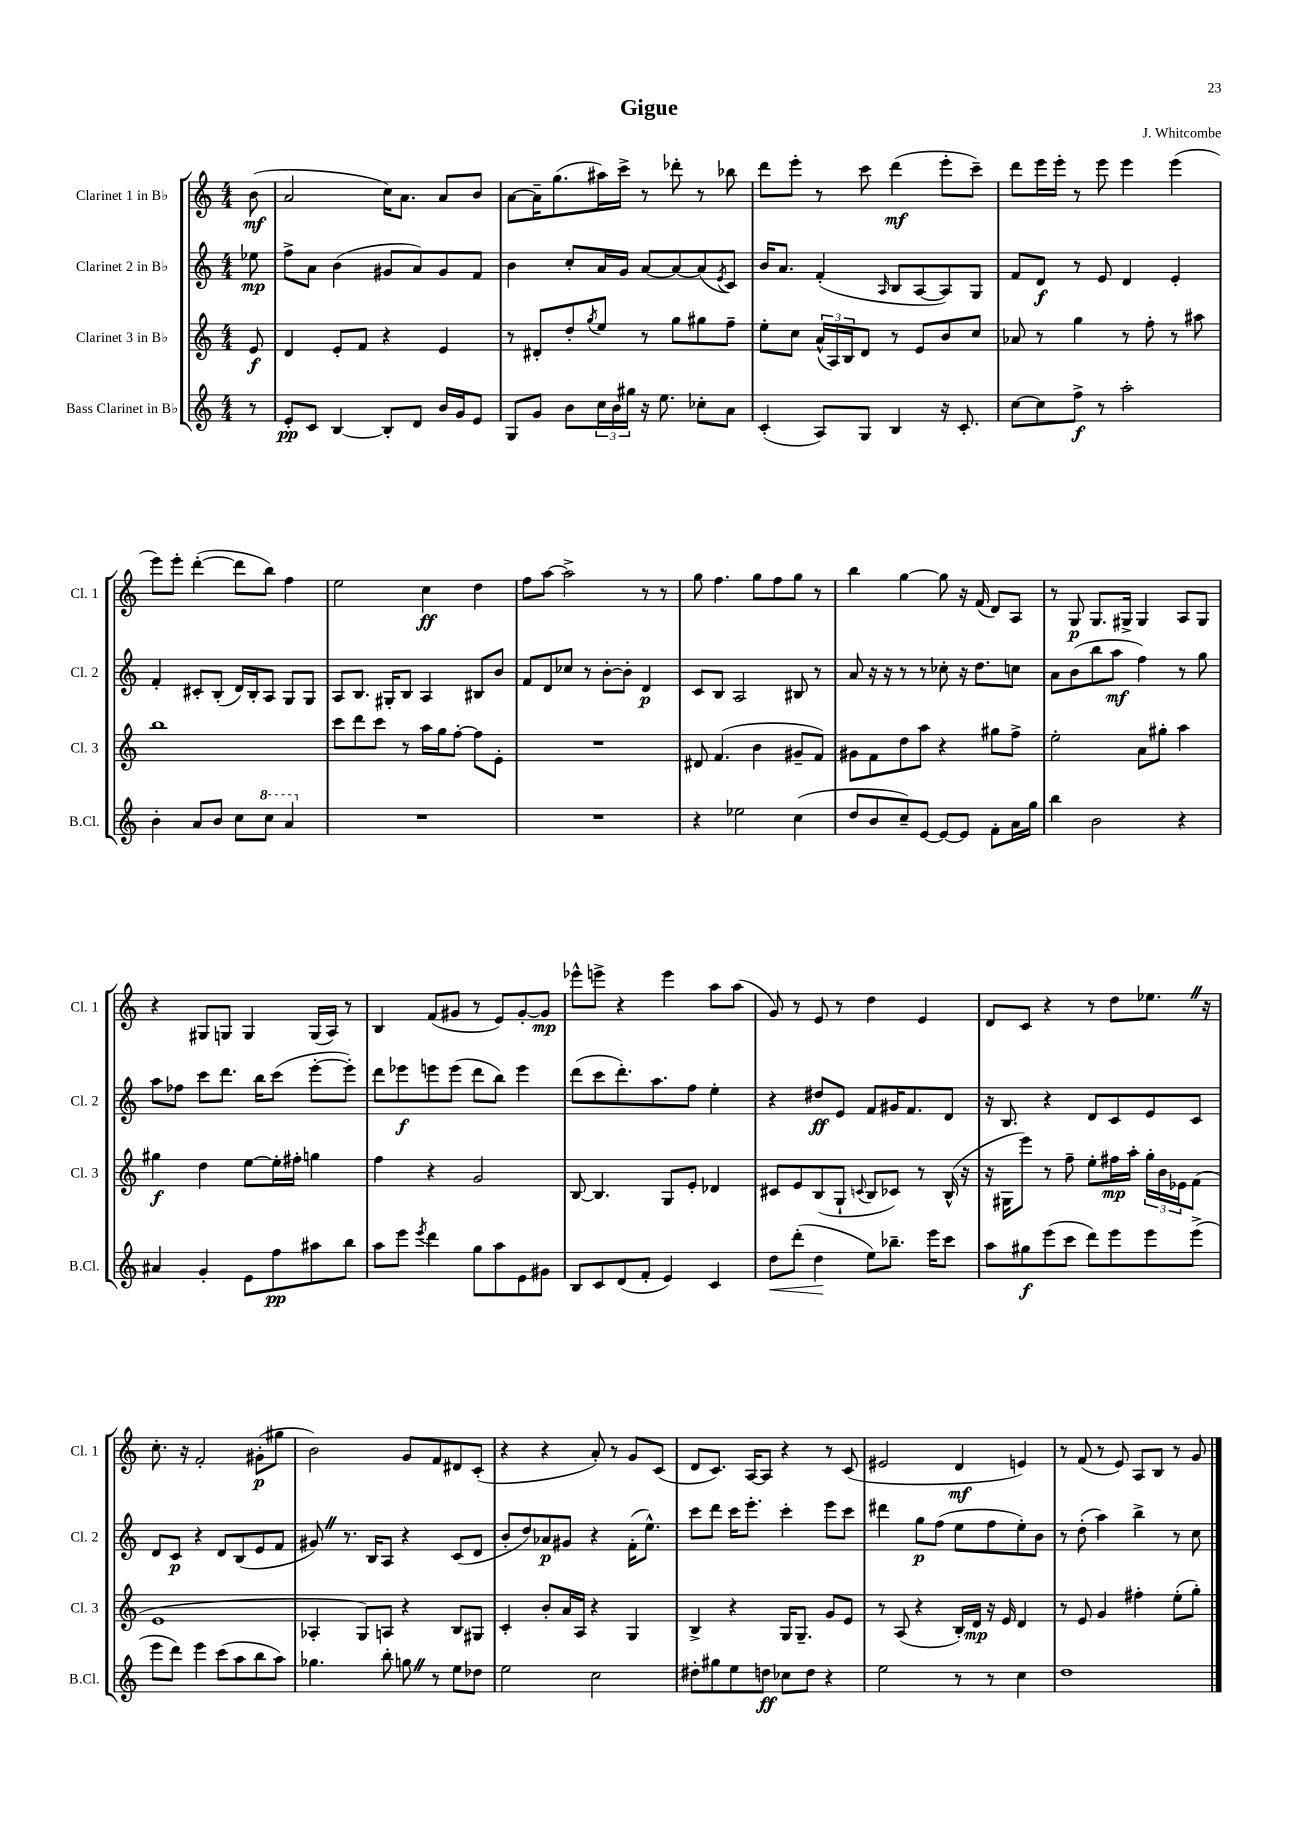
\header { title = "Gigue" composer = "J. Whitcombe" }
<<
\new StaffGroup <<
\new Staff = "s0" \with { instrumentName = "Clarinet 1 in Bb" shortInstrumentName = "Cl. 1" } {
    \clef treble \key c \major \numericTimeSignature \time 4/4 \partial 8
    b'8\mf( |
    a'2 c''16) a'8. a'8 b'8 |
    a'8~ a'16-- g''8.( ais''16) c'''16-> r8 des'''8-. r8 bes''8 |
    d'''8 e'''8-. r8 c'''8 d'''4\mf( e'''8-. c'''8--) |
    d'''8 e'''16 e'''16-. r8 e'''8 e'''4 e'''4( |
    e'''8) e'''8-. d'''4~-.( d'''8 b''8) f''4 |
    e''2 c''4\ff d''4 |
    f''8 a''8~ a''2-> r8 r8 |
    g''8 f''4. g''8 f''8 g''8 r8 |
    b''4 g''4~ g''8 r16 f'16( d'8) a8 |
    r8 g8\p g8. gis16-> gis4 a8 gis8 |
    r4 gis8 g8 g4 g16( a16) r8 |
    b4 f'8( gis'8 r8 e'8) gis'8~-. gis'8\mp |
    ees'''8-^ e'''8-> r4 e'''4 a''8 a''8( |
    g'8) r8 e'8 r8 d''4 e'4 |
    d'8 c'8 r4 r8 d''8 ees''8. \once \override BreathingSign.text = \markup { \musicglyph "scripts.caesura.straight" } \breathe r16 |
    c''8.-. r16 f'2-. gis'8-.\p( gis''8 |
    b'2) g'8 f'8 dis'8 c'8-.( |
    r4 r4 a'8-.) r8 g'8 c'8( |
    d'8 c'8.) a16~ a8 r4 r8 c'8( |
    eis'2 d'4\mf e'4) |
    r8 f'8( r8 e'8) a8 b8 r8 g'8 \bar "|." |
}
\new Staff = "s1" \with { instrumentName = "Clarinet 2 in Bb" shortInstrumentName = "Cl. 2" } {
    \clef treble \key c \major \numericTimeSignature \time 4/4 \partial 8
    ees''8\mp |
    f''8-> a'8 b'4( gis'8 a'8) gis'8 f'8 |
    b'4 c''8-. a'16 g'16 a'8~ a'8~ a'8( \acciaccatura { e'8 } c'8) |
    b'16 a'8. f'4-.( \grace { a16 } b8 a8~ a8) g8 |
    f'8 d'8\f r8 e'8 d'4 e'4-. |
    f'4-. cis'8-. b8-.( d'16) b16-. a8 g8 g8 |
    a8 b8. gis16-. b8 a4 bis8 b'8 |
    f'8 d'8 ces''8 r8 b'8~-. b'8-. d'4\p |
    c'8 b8 a2 bis8 r8 |
    a'8 r16 r16 r8 r8 ces''8-. r16 d''8. c''8 |
    a'8 b'8( b''8 a''8\mf f''4) r8 g''8 |
    a''8 fes''8 c'''8 d'''8. b''16 c'''8( e'''8~-. e'''8-.) |
    d'''8 ees'''8\f e'''8 e'''8( d'''8 b''8) e'''4 |
    d'''8( c'''8 d'''8.-.) a''8. f''8 e''4-. |
    r4 dis''8\ff e'8 f'8 gis'16 f'8. d'8 |
    r16 b8. r4 d'8 c'8 e'8 c'8 |
    d'8 c'8\p r4 d'8 b8( e'8 f'8 |
    gis'8) \once \override BreathingSign.text = \markup { \musicglyph "scripts.caesura.straight" } \breathe r8. b16 a8 r4 c'8( d'8 |
    b'8-. d''8) aes'8\p gis'8 r4 f'16-.( e''8.-^) |
    c'''8 d'''8 c'''16 e'''8.-. c'''4-. e'''8 c'''8 |
    dis'''4 g''8\p f''8( e''8 f''8 e''8-.) b'8 |
    r8 d''8-.( a''4) b''4-> r8 c''8 \bar "|." |
}
\new Staff = "s2" \with { instrumentName = "Clarinet 3 in Bb" shortInstrumentName = "Cl. 3" } {
    \clef treble \key c \major \numericTimeSignature \time 4/4 \partial 8
    e'8\f |
    d'4 e'8-. f'8 r4 e'4 |
    r8 dis'8-. d''8-. \acciaccatura { g''8 } e''8 r8 g''8 gis''8 f''8-- |
    e''8-. c''8 \tuplet 3/2 { a'16-^( a16) b16 } d'8 r8 e'8 b'8 c''8 |
    aes'8 r8 g''4 r8 f''8-. r8 ais''8 |
    b''1 |
    c'''8 d'''8 c'''8 r8 a''16 g''16 f''8~-. f''8 e'8-. |
    R1 |
    dis'8 f'4.( b'4 gis'8-- f'8) |
    gis'8 f'8 d''8 a''8 r4 gis''8 f''8-> |
    e''2-. a'8 gis''8-. a''4 |
    gis''4\f d''4 e''8~ e''16-. fis''16-. g''4 |
    f''4 r4 g'2 |
    b8~ b4. g8 e'8-. des'4 |
    cis'8 e'8 b8( g8-! \appoggiatura { c'8 } b8 ces'8) r8 b16-^( r16 |
    r16 gis16 e'''8) r8 f''8-- e''8-. fis''16\mp a''16-. \tuplet 3/2 { g''16-. b'16 ees'16 } f'8( |
    e'1 |
    aes4-. g8) a8 r4 b8 gis8 |
    c'4-. b'8-. a'16 a16 r4 g4 |
    b4-> r4 g16 g8.-- g'8 e'8 |
    r8 a8( r4 b16-.) d'16\mp r16 e'16 d'4 |
    r8 e'8 g'4 fis''4-. e''8-.( g''8-.) \bar "|." |
}
\new Staff = "s3" \with { instrumentName = "Bass Clarinet in Bb" shortInstrumentName = "B.Cl." } {
    \clef treble \key c \major \numericTimeSignature \time 4/4 \partial 8
    r8 |
    e'8-.\pp c'8 b4~ b8-. d'8 b'16 g'16 e'8 |
    g8 g'8 b'8 \tuplet 3/2 { c''16 b'16 gis''16 } r16 e''8. ces''8-. a'8 |
    c'4-.( a8) g8 b4 r16 c'8.-. |
    c''8~ c''8 f''8->\f r8 a''2-. |
    b'4-. a'8 b'8 c''8 \ottava #1 c'''8 a''4 \ottava #0 |
    R1 |
    R1 |
    r4 ees''2 c''4( |
    d''8 b'8 c''8--) e'8~ e'8~ e'8 f'8-. a'16 g''16 |
    b''4 b'2 r4 |
    ais'4 g'4-. e'8 f''8\pp ais''8 b''8 |
    a''8 e'''8 \acciaccatura { e'''8 } d'''4 g''8 a''8 e'8 gis'8 |
    b8 c'8 d'8( f'8-. e'4) c'4 |
    d''8\< d'''8-.( d''4\! e''8) bes''8.-- e'''16 c'''8 |
    a''8 gis''8\f e'''8( c'''8 d'''8) e'''8 e'''8 e'''8->( |
    e'''8 d'''8) e'''4 c'''8( a''8 b''8 a''8) |
    ges''4. b''8-. g''8 \once \override BreathingSign.text = \markup { \musicglyph "scripts.caesura.straight" } \breathe r8 e''8 des''8 |
    e''2 c''2 |
    dis''8-. gis''8 e''8 d''8\ff ces''8 d''8 r4 |
    e''2 r8 r8 c''4 |
    d''1 \bar "|." |
}
>>
>>
\layout { \context { \Score \remove "Bar_number_engraver" } }
